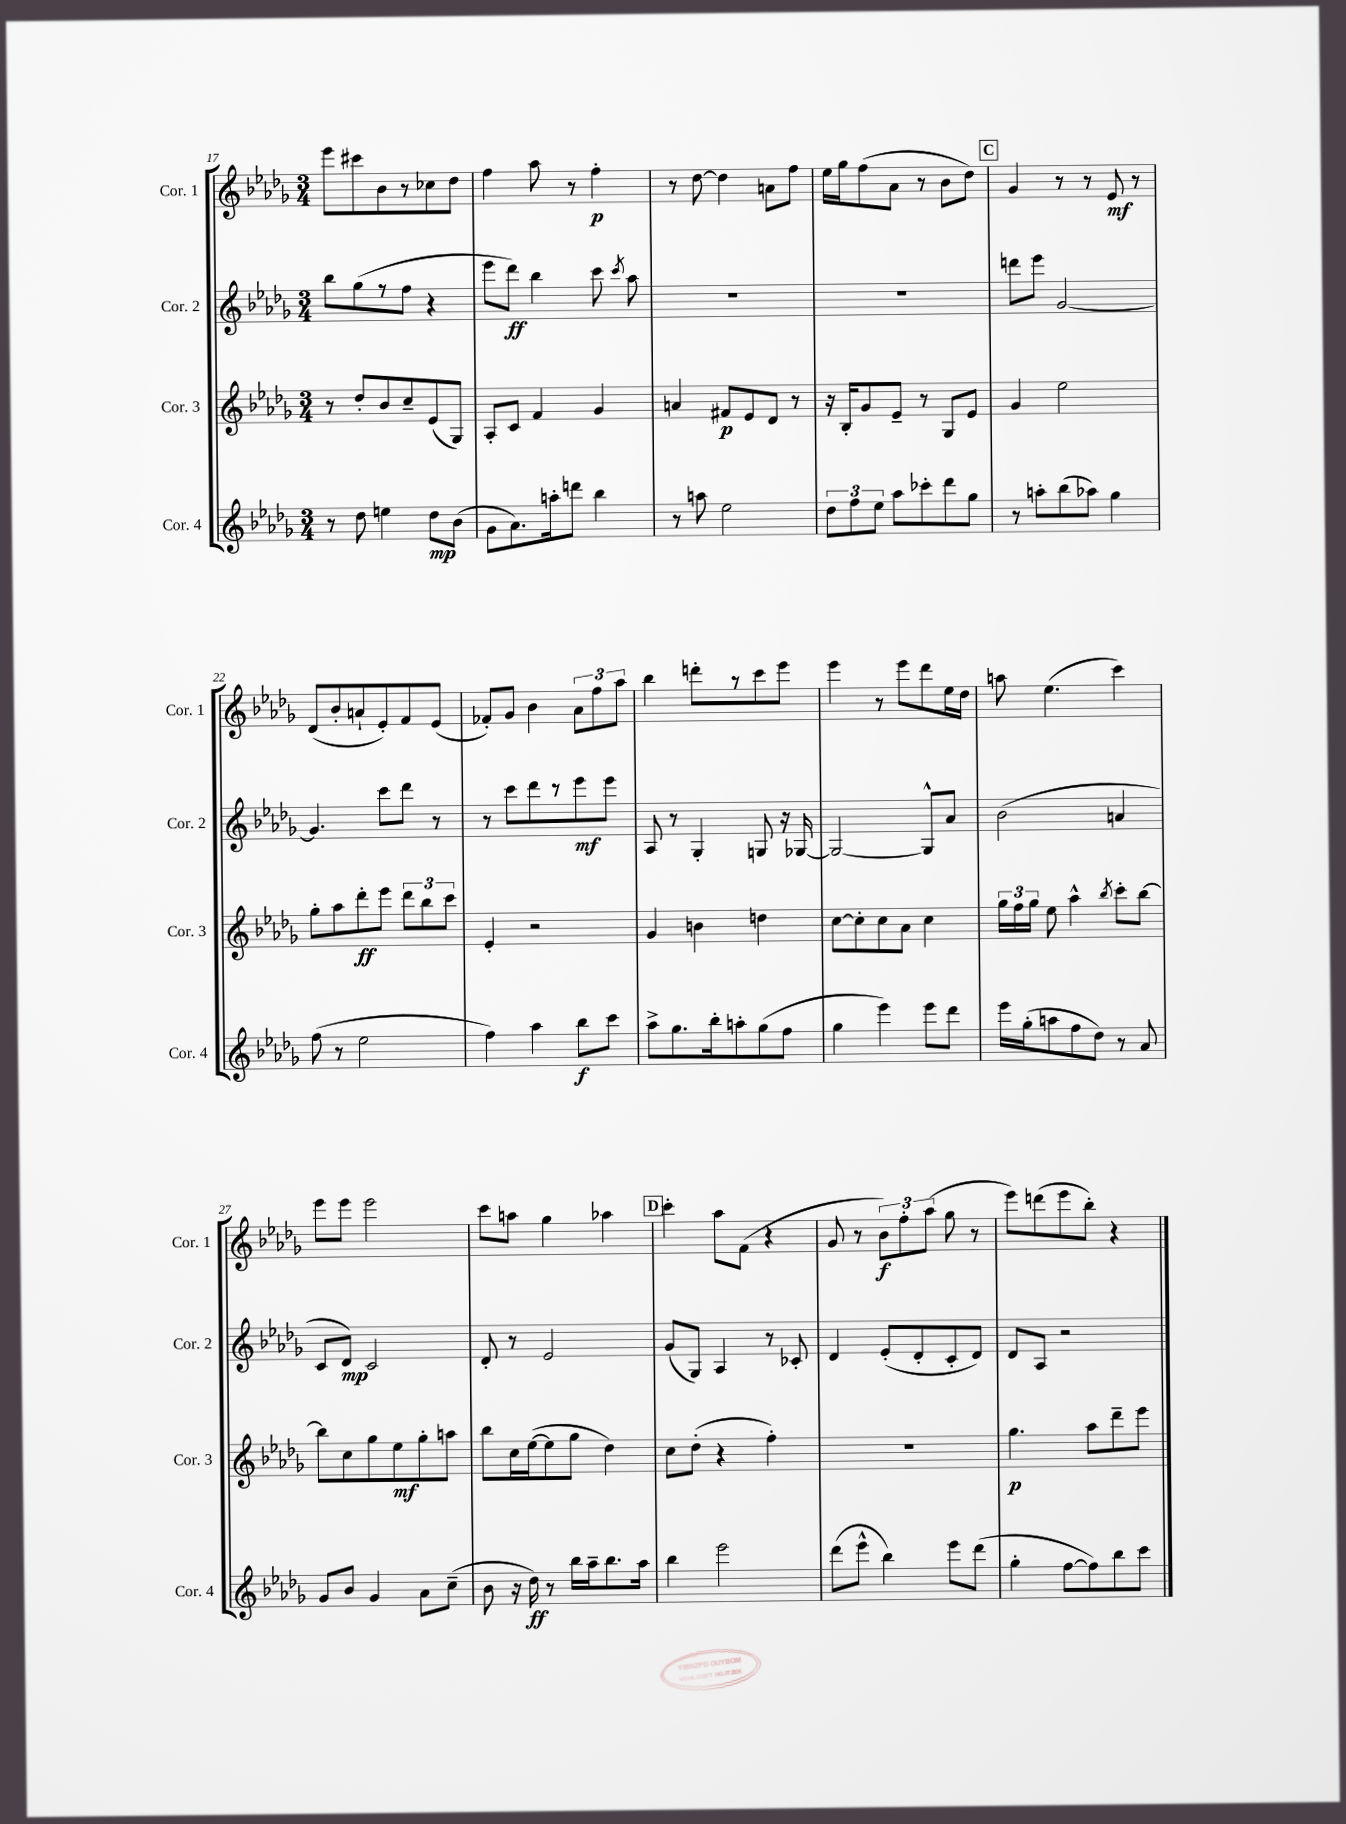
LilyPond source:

<<
\new StaffGroup <<
\new Staff = "s0" \with { instrumentName = "Cor. 1" shortInstrumentName = "Cor. 1" } {
    \clef treble \key des \major \numericTimeSignature \time 3/4
    \autoBeamOff ees'''8[ cis'''8 bes'8 r8 ces''8 des''8] |
    f''4 aes''8 r8 f''4-.\p |
    r8 des''8~ des''4 a'8[ f''8] |
    ees''16[ ges''16 f''8( aes'8] r8 bes'8[ des''8]) |
    \mark \markup { \box "C" } ges'4 r8 r8 ees'8\mf r8 |
    des'8[( bes'8-. a'8-! ees'8-.) f'8 ees'8]( |
    fes'8[-.) ges'8] bes'4 \tuplet 3/2 { aes'8[ f''8 aes''8] } |
    bes''4 d'''8[-. r8 c'''8 ees'''8] |
    ees'''4 r8 ees'''8[ des'''8 ees''16 des''16] |
    a''8 ees''4.( c'''4) |
    ees'''8[ ees'''8] ees'''2 |
    c'''8[ a''8] ges''4 aes''4 |
    \mark \markup { \box "D" } c'''4-. aes''8[ f'8]( r4 |
    ges'8 r8 \tuplet 3/2 { bes'8[\f) f''8-. aes''8]( } ges''8 r8 |
    ees'''8[) d'''8( ees'''8 bes''8]-.) r4 \bar "|." |
}
\new Staff = "s1" \with { instrumentName = "Cor. 2" shortInstrumentName = "Cor. 2" } {
    \clef treble \key des \major \numericTimeSignature \time 3/4
    \autoBeamOff bes''8[ ges''8( r8 f''8] r4 |
    ees'''8[ des'''8]\ff) bes''4 c'''8 \acciaccatura { c'''8 } aes''8 |
    R2. |
    R2. |
    \mark \markup { \box "C" } d'''8[ ees'''8] ges'2~ |
    ges'4. c'''8[ des'''8] r8 |
    r8 c'''8[ des'''8 r8 ees'''8\mf ees'''8] |
    aes8 r8 ges4-. g8 r16 ges16~ |
    ges2~ ges8[-^ aes'8] |
    bes'2( a'4 |
    c'8[ des'8]\mp) c'2 |
    des'8-. r8 ees'2 |
    \mark \markup { \box "D" } ges'8[( ges8]) aes4 r8 ces'8-. |
    des'4 ees'8[-.( des'8-. c'8-. des'8]) |
    des'8[ aes8] r2 \bar "|." |
}
\new Staff = "s2" \with { instrumentName = "Cor. 3" shortInstrumentName = "Cor. 3" } {
    \clef treble \key des \major \numericTimeSignature \time 3/4
    \autoBeamOff r8 des''8[-. bes'8 c''8-- ees'8( ges8]) |
    aes8[-. c'8] f'4 ges'4 |
    a'4 fis'8[\p ees'8 des'8] r8 |
    r16 bes16[-. ges'8 ees'8]-- r8 ges8[ ees'8] |
    \mark \markup { \box "C" } ges'4 ees''2 |
    ges''8[-. aes''8 des'''8-.\ff ees'''8] \tuplet 3/2 { des'''8[ bes''8 c'''8] } |
    ees'4-. r2 |
    ges'4 b'4 d''4 |
    c''8[~ c''8-. c''8 aes'8] c''4 |
    \tuplet 3/2 { ges''16[ f''16 ges''16] } ees''8 aes''4-^ \acciaccatura { bes''8 } c'''8[-. bes''8]~ |
    bes''8[ c''8 ges''8 ees''8\mf ges''8-. a''8] |
    bes''8[ c''16 ees''16~( ees''8 ges''8] des''4) |
    \mark \markup { \box "D" } c''8[ des''8]-.( r4 f''4-.) |
    R2. |
    ges''4.\p aes''8[ des'''8-- ees'''8] \bar "|." |
}
\new Staff = "s3" \with { instrumentName = "Cor. 4" shortInstrumentName = "Cor. 4" } {
    \clef treble \key des \major \numericTimeSignature \time 3/4
    \autoBeamOff r8 des''8 e''4 des''8[\mp bes'8]( |
    ges'8[ aes'8.) a''16-. d'''8] bes''4 |
    r8 a''8 ees''2 |
    \tuplet 3/2 { des''8[ f''8 ees''8] } aes''8[ ces'''8-. des'''8 ges''8] |
    \mark \markup { \box "C" } r8 a''8[-. bes''8( aes''8]) ges''4 |
    f''8( r8 ees''2 |
    f''4) aes''4 bes''8[\f c'''8] |
    aes''8[-> ges''8. bes''16-. a''8-. ges''8( f''8] |
    ges''4 ees'''4) ees'''8[ des'''8] |
    ees'''16[ ges''16-.( a''8 f''8 des''8]) r8 aes'8 |
    ges'8[ bes'8] ges'4 aes'8[ c''8]--( |
    bes'8 r16 des''16\ff) r8 bes''16[ aes''16-- bes''8. aes''16] |
    \mark \markup { \box "D" } bes''4 ees'''2 |
    des'''8[( ees'''8]-^ bes''4) ees'''8[ des'''8]( |
    ges''4-. f''8[~ f''8) bes''8 c'''8] \bar "|." |
}
>>
>>
\layout { \context { \Score currentBarNumber = #17 } }
